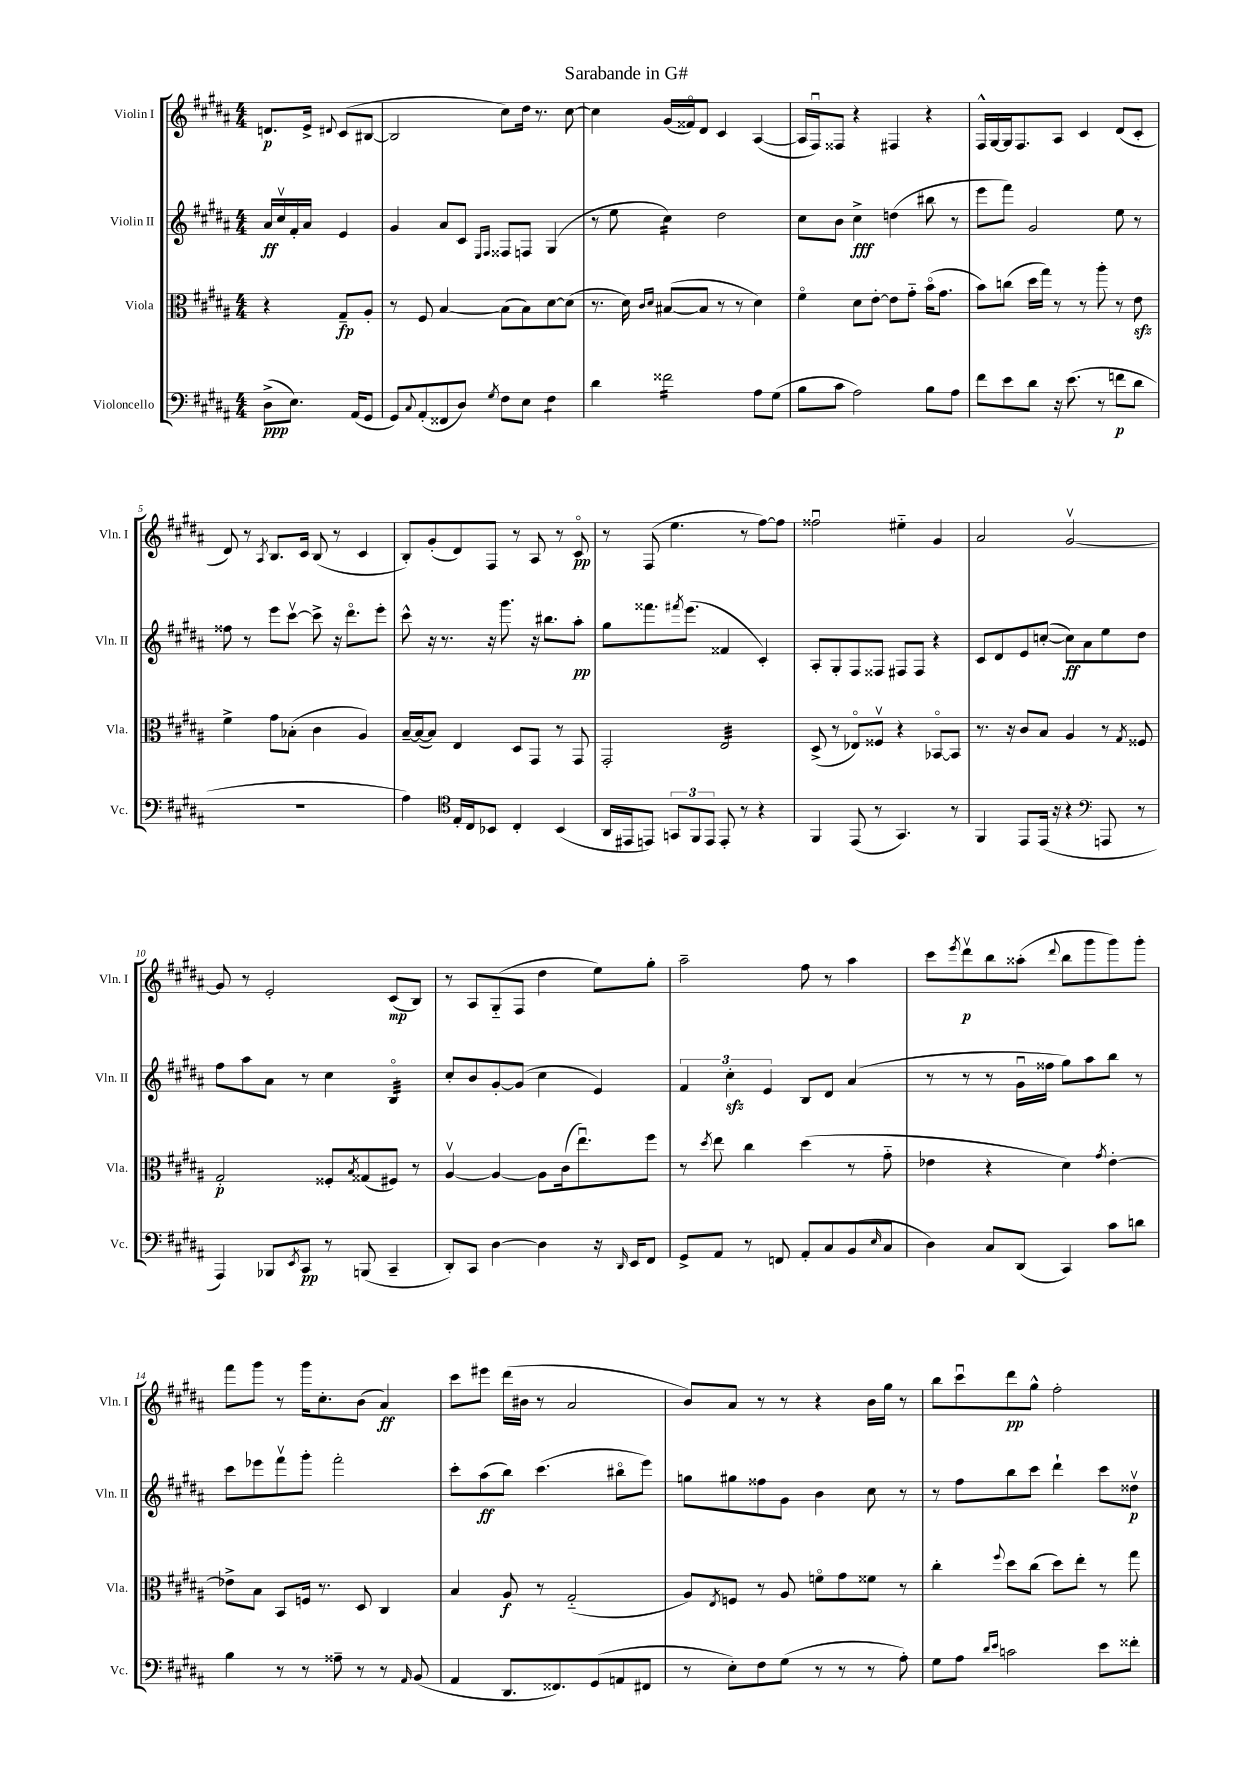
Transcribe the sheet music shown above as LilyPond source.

\header { title = "Sarabande in G#" }
<<
\new StaffGroup <<
\new Staff = "s0" \with { instrumentName = "Violin I" shortInstrumentName = "Vln. I" } {
    \clef treble \key b \major \numericTimeSignature \time 4/4 \partial 2
    d'8.\p e'16-> \appoggiatura { dis'8 } cis'8( bis8~ |
    bis2 cis''8) dis''16 r8. cis''8~ |
    cis''4 gis'16( fisis'16\flageolet) dis'8 cis'4 ais4~( |
    ais16 fis16\downbow) fisis8 r4 fis4 r4 |
    fis16-^ gis16~ gis16 fis8. ais8 cis'4 dis'8( cis'8-. |
    dis'8) r8 \acciaccatura { ais8 } b8. cis'16 b8( r8 cis'4 |
    b8-.) gis'8-.( dis'8) fis8 r8 ais8 r8 cis'8\flageolet\pp |
    r8 fis8( e''4. r8 fis''8~) fis''8 |
    fisis''2\downbow eis''4-_ gis'4 |
    ais'2 gis'2~\upbow |
    gis'8 r8 e'2-. cis'8\mp( b8) |
    r8 ais8 gis8-_( fis8 dis''4 e''8) gis''8-. |
    ais''2-- fis''8 r8 ais''4 |
    cis'''8 \acciaccatura { e'''8 } dis'''8\upbow\p b''8 aisis''8-.( \appoggiatura { dis'''8 } b''8 gis'''8 gis'''8) gis'''8-. |
    fis'''8 gis'''8 r8 gis'''16 cis''8.-. b'8( ais'4\ff) |
    cis'''8 eis'''8 dis'''16( bis'16 r8 ais'2 |
    b'8) ais'8 r8 r8 r4 b'16 gis''16 r8 |
    b''8 cis'''8\downbow dis'''8\pp gis''8-^ fis''2-. \bar "|." |
}
\new Staff = "s1" \with { instrumentName = "Violin II" shortInstrumentName = "Vln. II" } {
    \clef treble \key b \major \numericTimeSignature \time 4/4 \partial 2
    ais'16\ff cis''16\upbow fis'16-. ais'16 e'4 |
    gis'4 ais'8 cis'8 \grace { e16 fis16 } fisis8 f8 gis4( |
    r8 e''8 cis''4:16) dis''2 |
    cis''8 b'8 cis''4->\fff d''4( bis''8 r8 |
    e'''8 fis'''8) gis'2 e''8 r8 |
    fisis''8 r8 e'''8 cis'''8~\upbow cis'''8-> r16 dis'''8.\flageolet e'''8-. |
    cis'''8-^ r16 r8. r16 gis'''8. r16 bis''8. ais''8-.\pp |
    gis''8 fisis'''8. \acciaccatura { fis'''8 } e'''8.( fisis'4 cis'4-.) |
    ais8-. gis8-. fis8 fisis8 fis8 fis8 r4 |
    cis'8 dis'8 e'8 c''8~-.( c''8\ff) ais'8 e''8 dis''8 |
    fis''8 ais''8 ais'8 r8 cis''4 b4:32\flageolet |
    cis''8-. b'8 gis'8~-. gis'8( cis''4 e'4) |
    \tuplet 3/2 { fis'4 cis''4-.\sfz e'4 } b8 dis'8 ais'4( |
    r8 r8 r8 gis'16\downbow fisis''16 gis''8) ais''8 b''8 r8 |
    cis'''8 ees'''8 fis'''8\upbow gis'''8-. fis'''2-. |
    cis'''8-. ais''8\ff( b''8) cis'''4.( bis''8\flageolet e'''8) |
    g''8 gis''8 fisis''8 gis'8 b'4 cis''8 r8 |
    r8 fis''8 b''8 cis'''8 dis'''4-! cis'''8 disis''8\upbow\p \bar "|." |
}
\new Staff = "s2" \with { instrumentName = "Viola" shortInstrumentName = "Vla." } {
    \clef alto \key b \major \numericTimeSignature \time 4/4 \partial 2
    r4 gis8--\fp ais8-. |
    r8 fis8 b4~ b8( b8) dis'8~ dis'8( |
    r8. dis'16) \grace { cis'16 dis'16 } bis8~( bis8 r8 r8 dis'4) |
    fis'4\flageolet dis'8 e'8~-. e'8 gis'8-_ b'16\flageolet( gis'8. |
    b'8) c''8( dis''16 gis''16) r8 r8 ais''8-. r8 e'8\sfz |
    fis'4-> gis'8 bes8-.( cis'4 ais4) |
    b16~-- b16~( b8) e4 dis8 gis,8 r8 gis,8 |
    gis,2-. e2:32 |
    dis8->( r8 ees8\flageolet) fisis8\upbow r4 bes,8~\flageolet bes,8 |
    r8. r16 cis'8 b8 ais4 r8 \acciaccatura { gis8 } fisis8 |
    gis2-.\p fisis8-. \acciaccatura { b8 } gisis8( fis8) r8 |
    ais4~\upbow ais4~ ais8 cis'16( e''8.\downbow) fis''8 |
    r8 \acciaccatura { dis''8 } e''8 cis''4 dis''4( r8 gis'8-_ |
    ees'4 r4 dis'4) \acciaccatura { gis'8 } ees'4~-. |
    ees'8-> b8 b,8 f16 r8. dis8 cis4 |
    b4 ais8\f r8 gis2-_( |
    ais8) \acciaccatura { e8 } f8 r8 ais8 f'8\flageolet gis'8 fisis'8 r8 |
    cis''4-. \appoggiatura { fis''8 } dis''8 cis''8( dis''8) e''8-. r8 gis''8 \bar "|." |
}
\new Staff = "s3" \with { instrumentName = "Violoncello" shortInstrumentName = "Vc." } {
    \clef bass \key b \major \numericTimeSignature \time 4/4 \partial 2
    dis8->\ppp( e8.) ais,16( gis,8 |
    gis,8) \appoggiatura { cis8 } ais,8-.( fisis,8 dis8) \acciaccatura { gis8 } fis8 e8 fis4:8 |
    dis'4 fisis'2:16 ais8 gis8( |
    b8 cis'8 ais2) b8 ais8 |
    fis'8 e'8 dis'8 r16 e'8.( r8 f'8\p dis'8 |
    R1 |
    ais4) \clef tenor e16-. cis16 bes,8 cis4-. bes,4( |
    ais,16 eis,16 e,8) \tuplet 3/2 { g,8 fis,8 e,8 } e,8-. r8 r4 |
    fis,4 e,8( r8 gis,4.) r8 |
    fis,4 e,8 e,16( r16 r4 \clef bass a,,8 r8 |
    ais,,4) bes,,8 \acciaccatura { e,8 } cis,8\pp r8 b,,8( cis,4-- |
    dis,8-.) cis,8 dis4~ dis4 r16 \grace { dis,16 } e,16 fis,8 |
    gis,8-> ais,8 r8 f,8 ais,8-. cis8 b,8( \grace { e16 } cis8 |
    dis4) cis8 dis,8( cis,4) cis'8 d'8 |
    b4 r8 r8 aisis8-- r8 r8 \grace { ais,16 } b,8( |
    ais,4 dis,8. fisis,8.) gis,8( a,8 fis,8 |
    r8 e8-.) fis8 gis8( r8 r8 r8 ais8-.) |
    gis8 ais8 \grace { dis'16 e'16 } c'2 e'8 fisis'8-. \bar "|." |
}
>>
>>
